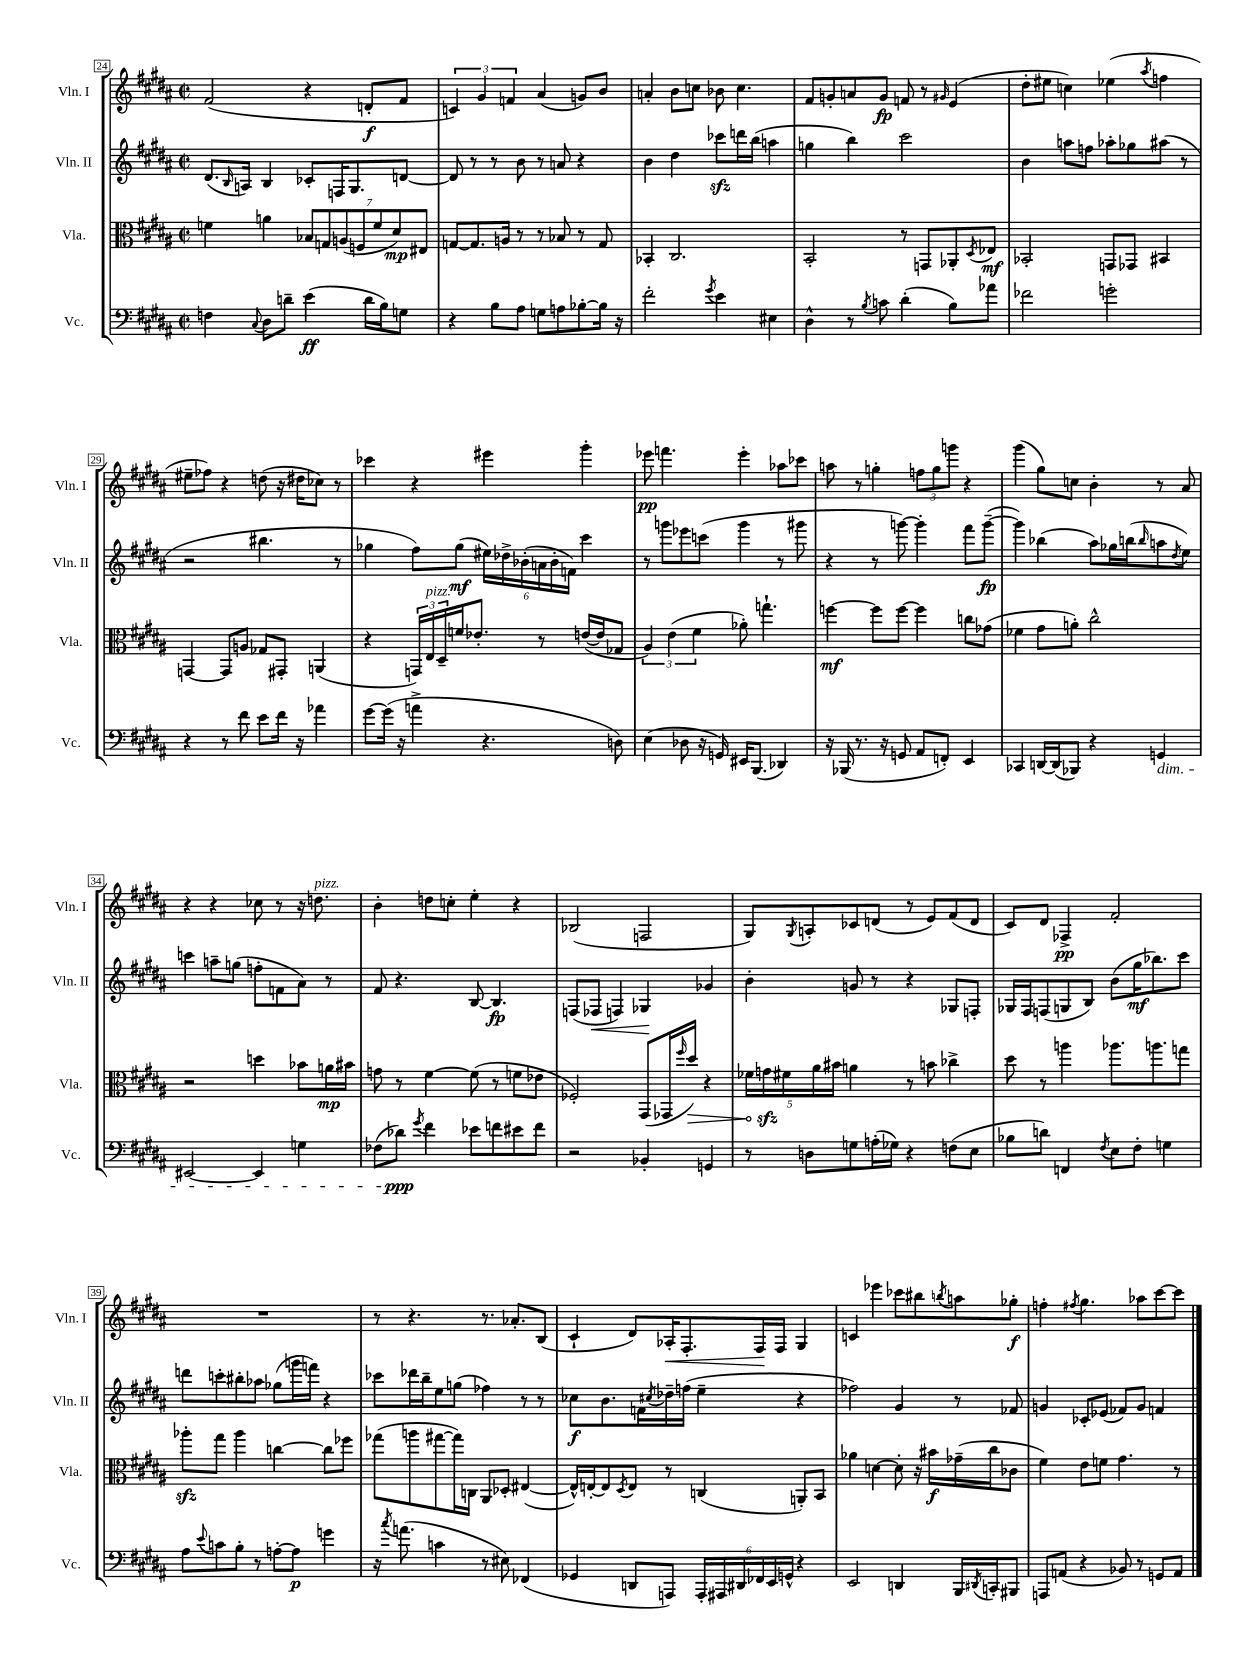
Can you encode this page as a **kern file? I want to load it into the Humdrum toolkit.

**kern	**kern	**kern	**kern
*staff4	*staff3	*staff2	*staff1
*clefF4	*clefC3	*clefG2	*clefG2
*k[f#c#g#d#a#]	*k[f#c#g#d#a#]	*k[f#c#g#d#a#]	*k[f#c#g#d#a#]
*M2/2	*M2/2	*M2/2	*M2/2
*met(c|)	*met(c|)	*met(c|)	*met(c|)
4F	4f	(8.d#	(2f#
.	.	16qqB	.
.	.	16A)	.
8qqC#	.	.	.
8D#	4a	4B	.
8d~	.	.	.
(4e	14B-	8c-'	4r
.	14G	.	.
.	.	16F	.
.	(14A	.	.
.	.	8.G#	.
.	14F	.	.
16d	.	.	8d'
.	14f	.	.
16B)	.	.	.
.	14d#)	.	.
8G	.	[8d	8f#
.	14E#	.	.
=	=	=	=
4r	[8G	8d]	6c)
.	8.G]	8r	.
.	.	.	6g#
8B	.	8r	.
.	16A	.	.
.	.	.	6f
8A#	8r	8b	.
8G	8r	8r	(4a#
8A	8B-	8a	.
[8B-'	8r	4r	8g)
16B-]	8G	.	8b
16r	.	.	.
=	=	=	=
2f#'	4BB-'	4b	4a'
.	2.C#	4dd#	8b
.	.	.	8cc
8qg#	.	.	.
4e	.	8ccc-	8b-
.	.	16ddd	4.cc
.	.	(16bb	.
4E#	.	4aa	.
=	=	=	=
4D#^^	2BB'	4gg	8f#
.	.	.	8g'
8r	.	4bb)	8a
8qB	.	.	.
8c	.	.	8g
(4d#'	8r	2ccc#	8f
.	8GG	.	8r
.	.	.	16qqg#
8B)	8AA-'	.	(4e
.	8qD#	.	.
8a-	8E-	.	.
=	=	=	=
2f-	2BB-'	4b	8dd#'
.	.	.	8ee#
.	.	8aa	4cc)
.	.	8ff	.
2g'	8GG	8aa-'	(4ee-
.	8GG-	8gg-	.
.	.	.	8qaa#
.	4BB#	(8aa#	4ff
.	.	8r	.
=	=	=	=
4r	[4GG	2r	8ee#~
.	.	.	8ff-)
8r	8GG]	.	4r
8f#	8A	.	.
8e	8G-	4.bb#	(8dd
16f#	8GG#'	.	16r
16r	.	.	16dd#
4a-	(4AA	.	8cc-)
.	.	8r	8r
=	=	=	=
[8g#	4r	4gg-	4ccc-
(16g#]	.	.	.
16r	.	.	.
4a^	24GG)	8ff#)	4r
.	24E	.	.
.	24D#~	.	.
.	16f	(8gg-	.
.	8.e-'	.	.
4.r	.	24ee#)	4eee#
.	.	24dd-^	.
.	.	(24b-'	.
.	8r	24a	.
.	.	24b-'	.
.	.	24f)	.
.	([16e	4ccc#	4ggg#'
.	16e]	.	.
8D)	8G-	.	.
=	=	=	=
(4E	6A#)	8r	8eee-
.	.	8ggg	4.fff
.	(6e	.	.
8D-	.	8eee-	.
.	6f#	.	.
16r	.	(8ccc	.
16GG)	.	.	.
16EE#	8a-')	4ggg	4eee-'
(8.BBB	.	.	.
.	4.gg`	.	.
4DD-)	.	8r	8aa-
.	.	8ggg#	8ccc-
=	=	=	=
16r	[4ff	4r	8aa
(16BBB-	.	.	.
8.r	.	.	8r
.	8ff]	8r	4gg'
16r	.	.	.
8GG	[8ff	[8ggg)	.
8AA#	4ff]	4ggg']	12ff
.	.	.	12gg
8FF')	.	.	.
.	.	.	12ggg
4EE	8cc	8fff#	4r
.	(8g-	([8ggg~	.
=	=	=	=
4CC-	4f-	4ggg])	(4ggg#
[16DD	8g#	(4bb-	8gg#)
(16DD]	.	.	.
8BBB-)	8a')	.	8cc
4r	2cc#^^	8aa#)	4b'
.	.	16gg-	.
.	.	(16bb	.
.	.	16qqbb	.
4GG	.	8aa	8r
.	.	8qdd#	.
.	.	8ee)	8a#
=	=	=	=
[2EE#	2r	4ccc	4r
.	.	8aa~	4r
.	.	(8gg	.
4EE#]	4dd	8ff'	8cc-
.	.	8f	8r
4G	8b-	8a#)	16r
.	.	.	8.dd
.	16a	8r	.
.	16b#	.	.
=	=	=	=
(8F-	8g	8f#	4b'
8d-)	8r	4.r	.
8qg#	.	.	.
4f#	[4f#	.	8dd
.	.	.	8cc'
8e-	(8f#]	[8B	4ee'
8f	8r	4.B]	.
8e#	8f	.	4r
8f	8e-	.	.
=	=	=	=
2r	2F-')	(8F	(2B-
.	.	8F-	.
.	.	4F)	.
4BB-'	(8GG#	4G-	2F
.	16GG-	.	.
.	16qqff#	.	.
.	16dd#)	.	.
4GG	4r	4g-	.
=	=	=	=
8r	20f-	4b'	8G#)
.	20g	.	.
.	20f#	.	.
.	.	.	8qG#
8D	.	.	8A'
.	20a#	.	.
.	20b#	.	.
8G	4a	8g	8c-
(16A'	.	8r	(8d
16G-)	.	.	.
4r	8r	4r	8r
.	8b	.	8e)
(8F	4cc-^	8G-	(8f#
8E	.	8F'	8d
=	=	=	=
8B-	8dd#	16G-	8c#)
.	.	16F#	.
8d)	8r	(8F	8d#
4FF	4aa	8G	4F-^
.	.	8B)	.
8qF#	.	.	.
8E	8.aa-	(8b	2f#'
8F#'	.	16gg#	.
.	8.aa	8.bb-)	.
4G	.	.	.
.	8gg	8ccc#	.
=	=	=	=
8A#	8aa-'	8ddd	1r
8qqe	.	.	.
8c	8gg#	8ccc'	.
8B'	4aa-	8bb#'	.
8r	.	8aa-	.
[8A'	[4cc	(8gg-	.
8A]	.	16ggg	.
.	.	16fff)	.
4g	8cc]	4r	.
.	8ff-	.	.
=	=	=	=
16r	(8gg-	8ccc-	8r
8qcc#	.	.	.
(8.a	.	.	.
.	8aa	16ddd-	4.r
.	.	16bb~	.
4c	[8gg#	8ee	.
.	16gg#])	(8gg	.
.	16C	.	.
8r	8AA#	4ff-)	8.r
8E#)	8D-'	.	.
.	.	.	8.a-'
(4FF-	([4E#	8r	.
.	.	8r	(8B
=	=	=	=
4GG-	16E#^^])	8cc-	4c#`
.	[16E'	.	.
.	8E]	8.b	.
.	8qD#	.	.
8DD	8E	.	8d#)
.	.	16f	.
.	.	8qcc#	.
8AAA)	8r	16dd-~	16A-'
.	.	(16ff	8.F#'
24AAA'	(4C	4ee~	.
24AAA#	.	.	.
24DD#	.	.	.
24FF-	.	.	16F#
24EE	.	.	.
.	.	.	16F#
24GG^^	.	.	.
4r	8AA')	4r	4G#
.	8BB	.	.
=	=	=	=
2EE	4a-	2ff-)	4c
.	[4d	.	4eee-
4DD	8d']	4g#	8ccc-
.	16r	.	8bb#
.	16b#	.	.
.	.	.	8qbb
16BBB	(16g-~	8r	8aa
8qDD#	.	.	.
16CC'	16cc#	.	.
8BBB#	8c-	8f-	8gg-'
=	=	=	=
8AAA	4f#)	4g	4ff'
(8AA	.	.	.
.	.	.	8qff#
4r	8e	8c-'	4.gg#
.	8f	(8e-	.
8BB-)	4.g#	8f-)	.
8r	.	8g	8aa-
8GG	.	4f	[8ccc#
8AA	8r	.	8ccc#]
==	==	==	==
*-	*-	*-	*-
